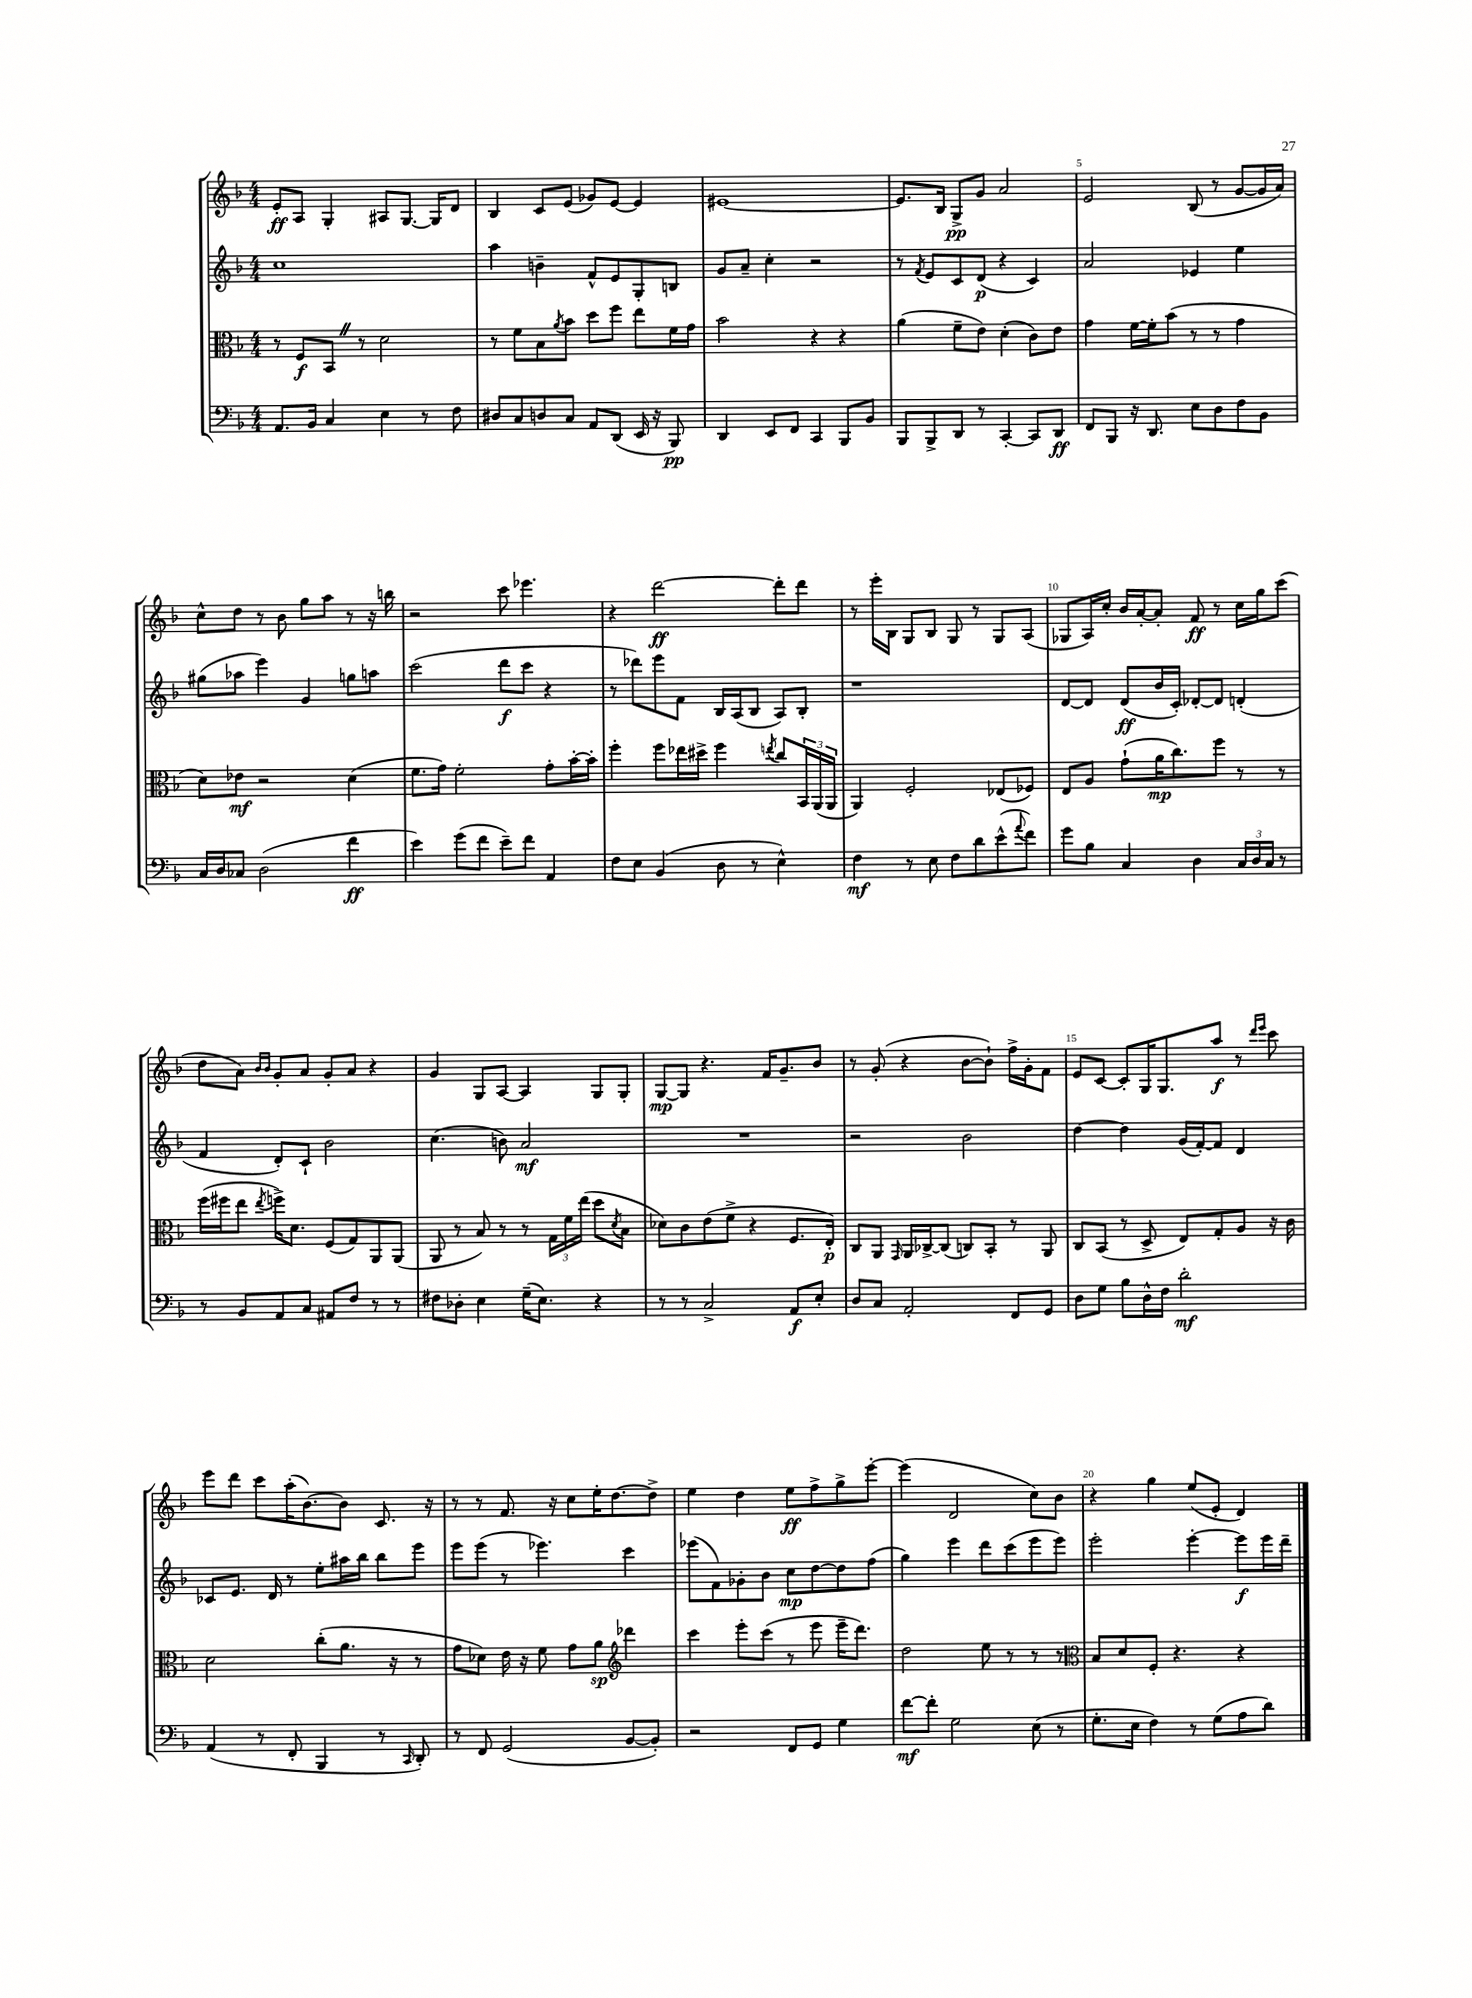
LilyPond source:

<<
\new StaffGroup <<
\new Staff = "s0" {
    \clef treble \key f \major \numericTimeSignature \time 4/4
    e'8-.\ff a8 g4-. ais8 g8.~ g16 d'8 |
    bes4 c'8 e'8( ges'8) e'8~ e'4 |
    eis'1~ |
    eis'8. bes16 g8->\pp g'8 a'2 |
    e'2 bes8( r8 g'8~ g'16 a'16) |
    c''8-^ d''8 r8 bes'8 g''8 a''8 r8 r16 b''16 |
    r2 c'''8 ees'''4. |
    r4 d'''2~\ff d'''8-. d'''8 |
    r8 e'''16-. bes16 g8 bes8 g8 r8 g8 a8( |
    ges8 a16) c''16-. bes'16 a'16~-. a'8-. f'8\ff r8 c''16 g''16 c'''8( |
    d''8 a'8) \grace { bes'16 bes'16 } g'8-. a'8 g'8-. a'8 r4 |
    g'4 g8 a8~ a4 g8 g8-. |
    g8~\mp g8 r4. f'16 g'8.-- bes'8 |
    r8 g'8-.( r4 bes'8~ bes'8-!) f''16-> g'16-. f'8 |
    e'8 c'8~ c'8-. g16 g8. a''8\f r8 \grace { d'''16 e'''16 } c'''8 |
    e'''8 d'''8 c'''8 a''16-.( bes'8.~) bes'8 c'8. r16 |
    r8 r8 f'8. r16 c''8 e''16-. d''8.~ d''8-> |
    e''4 d''4 e''8\ff f''8-> g''8-> e'''8~-. |
    e'''4( d'2 c''8) bes'8 |
    r4 g''4 e''8( e'8-. d'4) \bar "|." |
}
\new Staff = "s1" {
    \clef treble \key f \major \numericTimeSignature \time 4/4
    c''1 |
    a''4 b'4-- f'8-^ e'8 g8-. b8 |
    g'8 a'8-- c''4-. r2 |
    r8 \acciaccatura { f'8 } e'8 c'8 d'8\p( r4 c'4) |
    a'2 ees'4 e''4 |
    gis''8( aes''8 e'''4) g'4 g''8 a''8 |
    c'''2( d'''8\f c'''8 r4 |
    r8 des'''8) e'''8 f'8 bes16 a16( bes8 a8) bes8-. |
    r1 |
    d'8~ d'8 d'8\ff( bes'16 c'16-.) des'8~-. des'8 d'4-.( |
    f'4 d'8-.) c'8-! bes'2 |
    c''4.( b'8) a'2\mf |
    R1 |
    r2 bes'2 |
    d''4~ d''4 g'16( f'16~-.) f'8 d'4 |
    ces'8 e'8. d'16 r8 e''8-. ais''16 bes''16 bes''8 e'''8 |
    e'''8 e'''8( r8 ees'''4.) c'''4 |
    ees'''8( f'8) ges'8-. bes'8 c''8\mp d''8~ d''8 f''8( |
    g''4) e'''4 d'''8 c'''8( e'''8 e'''8) |
    e'''2-. e'''4~-. e'''8\f e'''16 d'''16-- \bar "|." |
}
\new Staff = "s2" {
    \clef alto \key f \major \numericTimeSignature \time 4/4
    r8 f8\f bes,8 \once \override BreathingSign.text = \markup { \musicglyph "scripts.caesura.straight" } \breathe r8 d'2 |
    r8 f'8 bes8 \acciaccatura { a'8 } bes'8 d''8 f''8 e''8 f'16 g'16 |
    bes'2 r4 r4 |
    a'4( f'8-- e'8) d'4-.( c'8) e'8 |
    g'4 f'16~ f'16-. bes'8( r8 r8 g'4 |
    d'8) ees'8\mf r2 d'4( |
    f'8. g'16) f'2-. g'8-. bes'16~-. bes'16-. |
    f''4-. f''8 ees''16 dis''16-> f''4 \acciaccatura { e''8 } c''8 \tuplet 3/2 { bes,16 a,16( a,16 } |
    a,4) f2-. ees8( fes8) |
    e8 a8 g'8-!( a'16\mp c''8.) f''8 r8 r8 |
    f''16( fis''16 e''8 \acciaccatura { e''8 } f''16->) d'8. f8( g8) a,8 a,8( |
    a,8 r8 bes8) r8 r8 \tuplet 3/2 { g16 f'16 e''16( } d''8 \acciaccatura { d'8 } bes8 |
    des'8) c'8 e'8( f'8-> r4 f8. e16-.\p) |
    c8 a,8 \grace { g,16 } a,16 ces16~-> ces8( c8) bes,8-. r8 a,8 |
    c8 bes,8( r8 d8-> e8) g8-. a8 r16 c'16 |
    d'2 c''8-.( a'8. r16 r8 |
    g'8 des'8) e'16 r16 f'8 g'8 a'8\sp \clef treble des'''4 |
    c'''4 e'''8-. c'''8( r8 e'''8 e'''16-- d'''8.) |
    d''2 e''8 r8 r8 r8 |
    \clef alto bes8 d'8 f8-. r4. r4 \bar "|." |
}
\new Staff = "s3" {
    \clef bass \key f \major \numericTimeSignature \time 4/4
    a,8. bes,16 c4 e4 r8 f8 |
    dis8 c8 d8 c8 a,8 d,8( e,16 r16 bes,,8\pp) |
    d,4 e,8 f,8 c,4 bes,,8 bes,8 |
    bes,,8 bes,,8-> d,8 r8 c,4~-. c,8 d,8\ff |
    f,8 bes,,8 r16 d,8. e8 d8 f8 bes,8 |
    c16 d16 ces8 d2( f'4\ff |
    e'4) g'8( f'8 e'8--) f'8 a,4 |
    f8 e8 bes,4( d8 r8 e4-^) |
    f4\mf r8 e8 f8 d'8 e'8-^( \appoggiatura { a'8 } f'8) |
    g'8 bes8 c4 d4 \tuplet 3/2 { c16 d16 c16 } r8 |
    r8 bes,8 a,8 c8 ais,8 f8 r8 r8 |
    fis8 des8-. e4 g16--( e8.) r4 |
    r8 r8 c2-> a,8\f e8-. |
    d8 c8 a,2-. f,8 g,8 |
    d8 g8 bes8 d16-^ f16 d'2-.\mf |
    a,4( r8 f,8-. bes,,4 r8 \grace { c,16 } d,8-.) |
    r8 f,8 g,2( bes,8~ bes,8-.) |
    r2 f,8 g,8 g4 |
    f'8~\mf f'8-. g2 e8( r8 |
    g8.-. e16 f4) r8 g8( a8 d'8) \bar "|." |
}
>>
>>
\layout { \context { \Score \override BarNumber.break-visibility = ##(#f #t #t) barNumberVisibility = #(every-nth-bar-number-visible 5) } }
